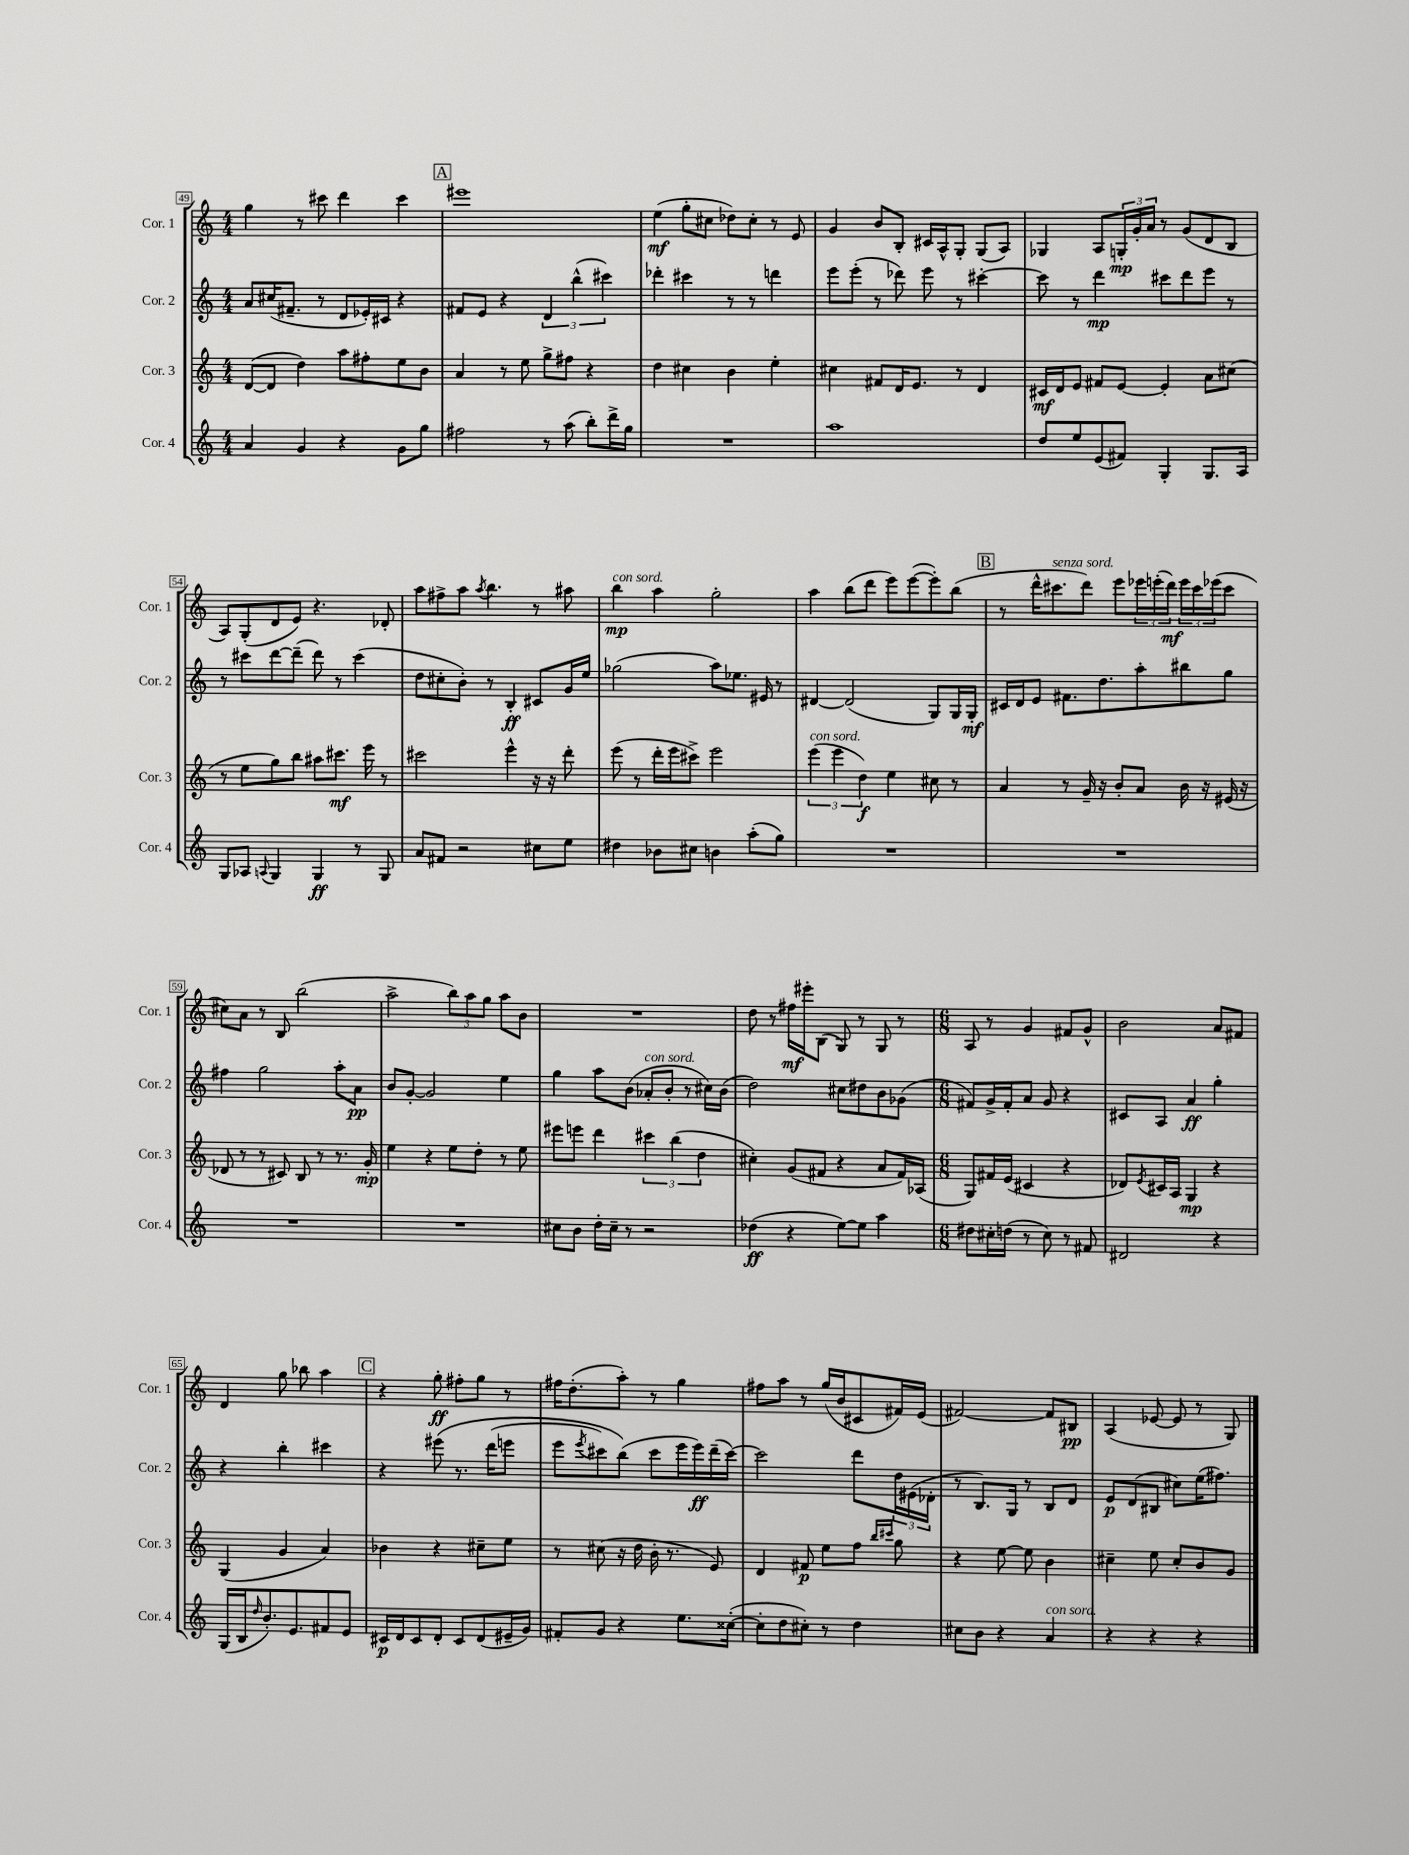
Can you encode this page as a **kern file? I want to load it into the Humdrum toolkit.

**kern	**kern	**kern	**kern
*staff4	*staff3	*staff2	*staff1
*clefG2	*clefG2	*clefG2	*clefG2
*k[]	*k[]	*k[]	*k[]
*M4/4	*M4/4	*M4/4	*M4/4
4a	([8d	8a	4gg
.	8d]	(16cc#	.
.	.	8.f#~	.
4g	4dd)	.	8r
.	.	8r	8ccc#
4r	8aa	8d	4ddd
.	8ff#'	16e-')	.
.	.	16c#	.
8g	8ee	4r	4ccc#
8gg	8b	.	.
=	=	=	=
2ff#	4a	8f#	1eee#
.	.	8e	.
.	8r	4r	.
.	8ee	.	.
8r	8gg^	6d	.
(8aa	8ff#	.	.
.	.	(6bb^^	.
8bb')	4r	.	.
.	.	6ccc#)	.
16ddd^	.	.	.
16gg	.	.	.
=	=	=	=
1r	4dd	4ddd-'	(4ee
.	4cc#	4ccc#	8gg'
.	.	.	8cc#
.	4b	8r	8dd-)
.	.	8r	8cc#'
.	4ee'	4ddd	8r
.	.	.	8e
=	=	=	=
1aa	4cc#	8eee	4g
.	.	(8eee'	.
.	8f#	8r	8b
.	16d	8ddd-)	8B'
.	8.e	.	.
.	.	8eee	16c#
.	.	.	16A^^
.	8r	8r	8G'
.	4d	[4ccc#'	(8G
.	.	.	8A)
=	=	=	=
8dd	16c#	8ccc#]	4G-
.	16d	.	.
8ee	8e	8r	.
(8e	8f#	4ddd	8A
8f#)	[8e	.	24G'
.	.	.	24g'
.	.	.	24a
4G'	4e']	8ccc#	8r
.	.	8ddd	(8g
8.G	8a	8eee	8d
.	(8cc#	8r	8B
16A	.	.	.
=	=	=	=
8G	8r	8r	8A)
8A-	8ee	8ccc#	(8G'
8qqA	.	.	.
4G	8gg)	[8ddd	8d
.	8bb	(8ddd~]	8e)
4G	8aa#	8ddd)	4.r
.	8.ccc#	8r	.
8r	.	(4ccc#	.
.	16eee	.	.
8G	8r	.	8d-'
=	=	=	=
8a	2ccc#	8dd	8aa
8f#	.	8cc#'	8ff#^
2r	.	8b')	8aa
.	.	.	8qaa
.	.	8r	4.bb
.	4eee^^	4B'	.
8cc#	16r	8c#	8r
.	16r	.	.
8ee	8ddd'	16g	8aa#
.	.	16ee	.
=	=	=	=
4dd#	(8eee	(2gg-	4bb
.	8r	.	.
8b-	16ddd'	.	4aa
.	16eee	.	.
8cc#	8ccc#^)	.	.
4b	2eee	8aa)	2gg'
.	.	8.ee-	.
(8aa'	.	.	.
.	.	16e#	.
8gg)	.	8r	.
=	=	=	=
1r	(6eee	[4d#	4aa
.	6eee	.	.
.	.	(2d#]	(8bb
.	6dd)	.	.
.	.	.	8ddd
.	4ee	.	8eee)
.	.	.	([8eee
.	8cc#	8G)	8eee'])
.	8r	16G	(8bb
.	.	16G'	.
=	=	=	=
1r	4a	16c#	8r
.	.	16d	.
.	.	8e	16ddd^^
.	.	.	8.ccc#
.	8r	8.f#	.
.	16g~	.	8ddd)
.	16r	8.dd	.
.	8b'	.	8eee
.	8a	8aa'	24eee-
.	.	.	(24eee'
.	.	.	24ddd)
.	16b	8bb#	24eee
.	.	.	24ccc#
.	16r	.	.
.	.	.	(24eee-
.	(16e#	8gg	8ccc#
.	16r	.	.
=	=	=	=
1r	8d-	4ff#	8cc#)
.	8r	.	8a
.	8r	2gg	8r
.	8c#)	.	8B
.	8B	.	(2bb
.	8r	.	.
.	8.r	8aa'	.
.	.	8a	.
.	16g'	.	.
=	=	=	=
1r	4ee	8b	2aa^
.	.	[8g'	.
.	4r	2g]	.
.	8ee	.	12bb)
.	.	.	12aa
.	8dd'	.	.
.	.	.	12gg
.	8r	4ee	8aa
.	8ee	.	8b
=	=	=	=
8cc#	8eee#	4gg	1r
8b	8eee	.	.
16dd'	4ddd	8aa	.
16cc#~	.	.	.
8r	.	(8b	.
2r	6ccc#	8a-'	.
.	.	8b'	.
.	(6bb	.	.
.	.	8r	.
.	6dd	.	.
.	.	16cc#)	.
.	.	(16b	.
=	=	=	=
(4dd-	4cc#')	2dd)	8dd
.	.	.	8r
4r	(8g	.	16ff#
.	.	.	16eee#'
.	8f#	.	(8B
[8ee)	4r	8cc#	8G)
8ee]	.	8dd#	8r
4aa	8a	8b	8G
.	16f#)	(8g-	8r
.	(16A-	.	.
=	=	=	=
*M6/8	*M6/8	*M6/8	*M6/8
8dd#	8G)	8f#)	8A
16cc#'	16f#	16g^	8r
(16dd	(16e	16f#'	.
8r	4c#	8a	4g
8cc#)	.	8g	.
8r	4r	4r	8f#
8f#	.	.	8g^^
=	=	=	=
2d#	8d-)	8c#	2b
.	8qe	.	.
.	16c#	8A	.
.	16A	.	.
.	4G	4a	.
4r	4r	4gg'	8a
.	.	.	8f#
=	=	=	=
(16G	(4G	4r	4d
16B	.	.	.
16qqdd	.	.	.
8.b')	.	.	.
.	4g	4bb'	8gg
8.e	.	.	.
.	.	.	8bb-
8f#	4a)	4ccc#	4aa
8e	.	.	.
=	=	=	=
16c#	4b-	4r	4r
16d	.	.	.
8c#	.	.	.
8d'	4r	&(8eee#	8gg'
8c#	.	8.r	8ff#'
(8d	8cc#~	.	8gg
.	.	(16ddd	.
16e#~	8ee	8eee	8r
16g)	.	.	.
=	=	=	=
8f#'	8r	8eee	16ff#
.	.	.	(8.dd'
.	.	8qeee	.
8g	(8cc#	8ccc#)	.
4r	16r	(8bb&)	8aa')
.	16dd	.	.
.	16b'	8ccc#	8r
.	8.r	.	.
8.ee	.	16eee	4gg
.	.	16eee)	.
.	8e)	(16ddd~	.
([16cc##'	.	[16ccc#)	.
=	=	=	=
8cc##']	4d	2ccc#]	8ff#
8dd	.	.	8aa
8cc#')	8f#	.	8r
8r	8ee	.	(16gg
.	.	.	16b
4dd	8ff	8ddd	8c#
.	16qqbb	.	.
.	16qqccc#	.	.
.	8gg	24dd	16f#)
.	.	(24e#	.
.	.	.	(16e
.	.	24d-'	.
=	=	=	=
8cc#	4r	8r	[2f#)
8b	.	8.B)	.
4r	[8ee	.	.
.	.	16G	.
.	8ee]	8r	.
4a	4b	8B	8f#]
.	.	8d	8B#
=	=	=	=
4r	4cc#~	8e	(4A
.	.	(8d	.
4r	8ee	8B#	[8e-
.	8cc#'	8cc#)	8e-]
4r	8b	(16ee	8r
.	.	8.ff#)	.
.	8g	.	8G)
==	==	==	==
*-	*-	*-	*-
